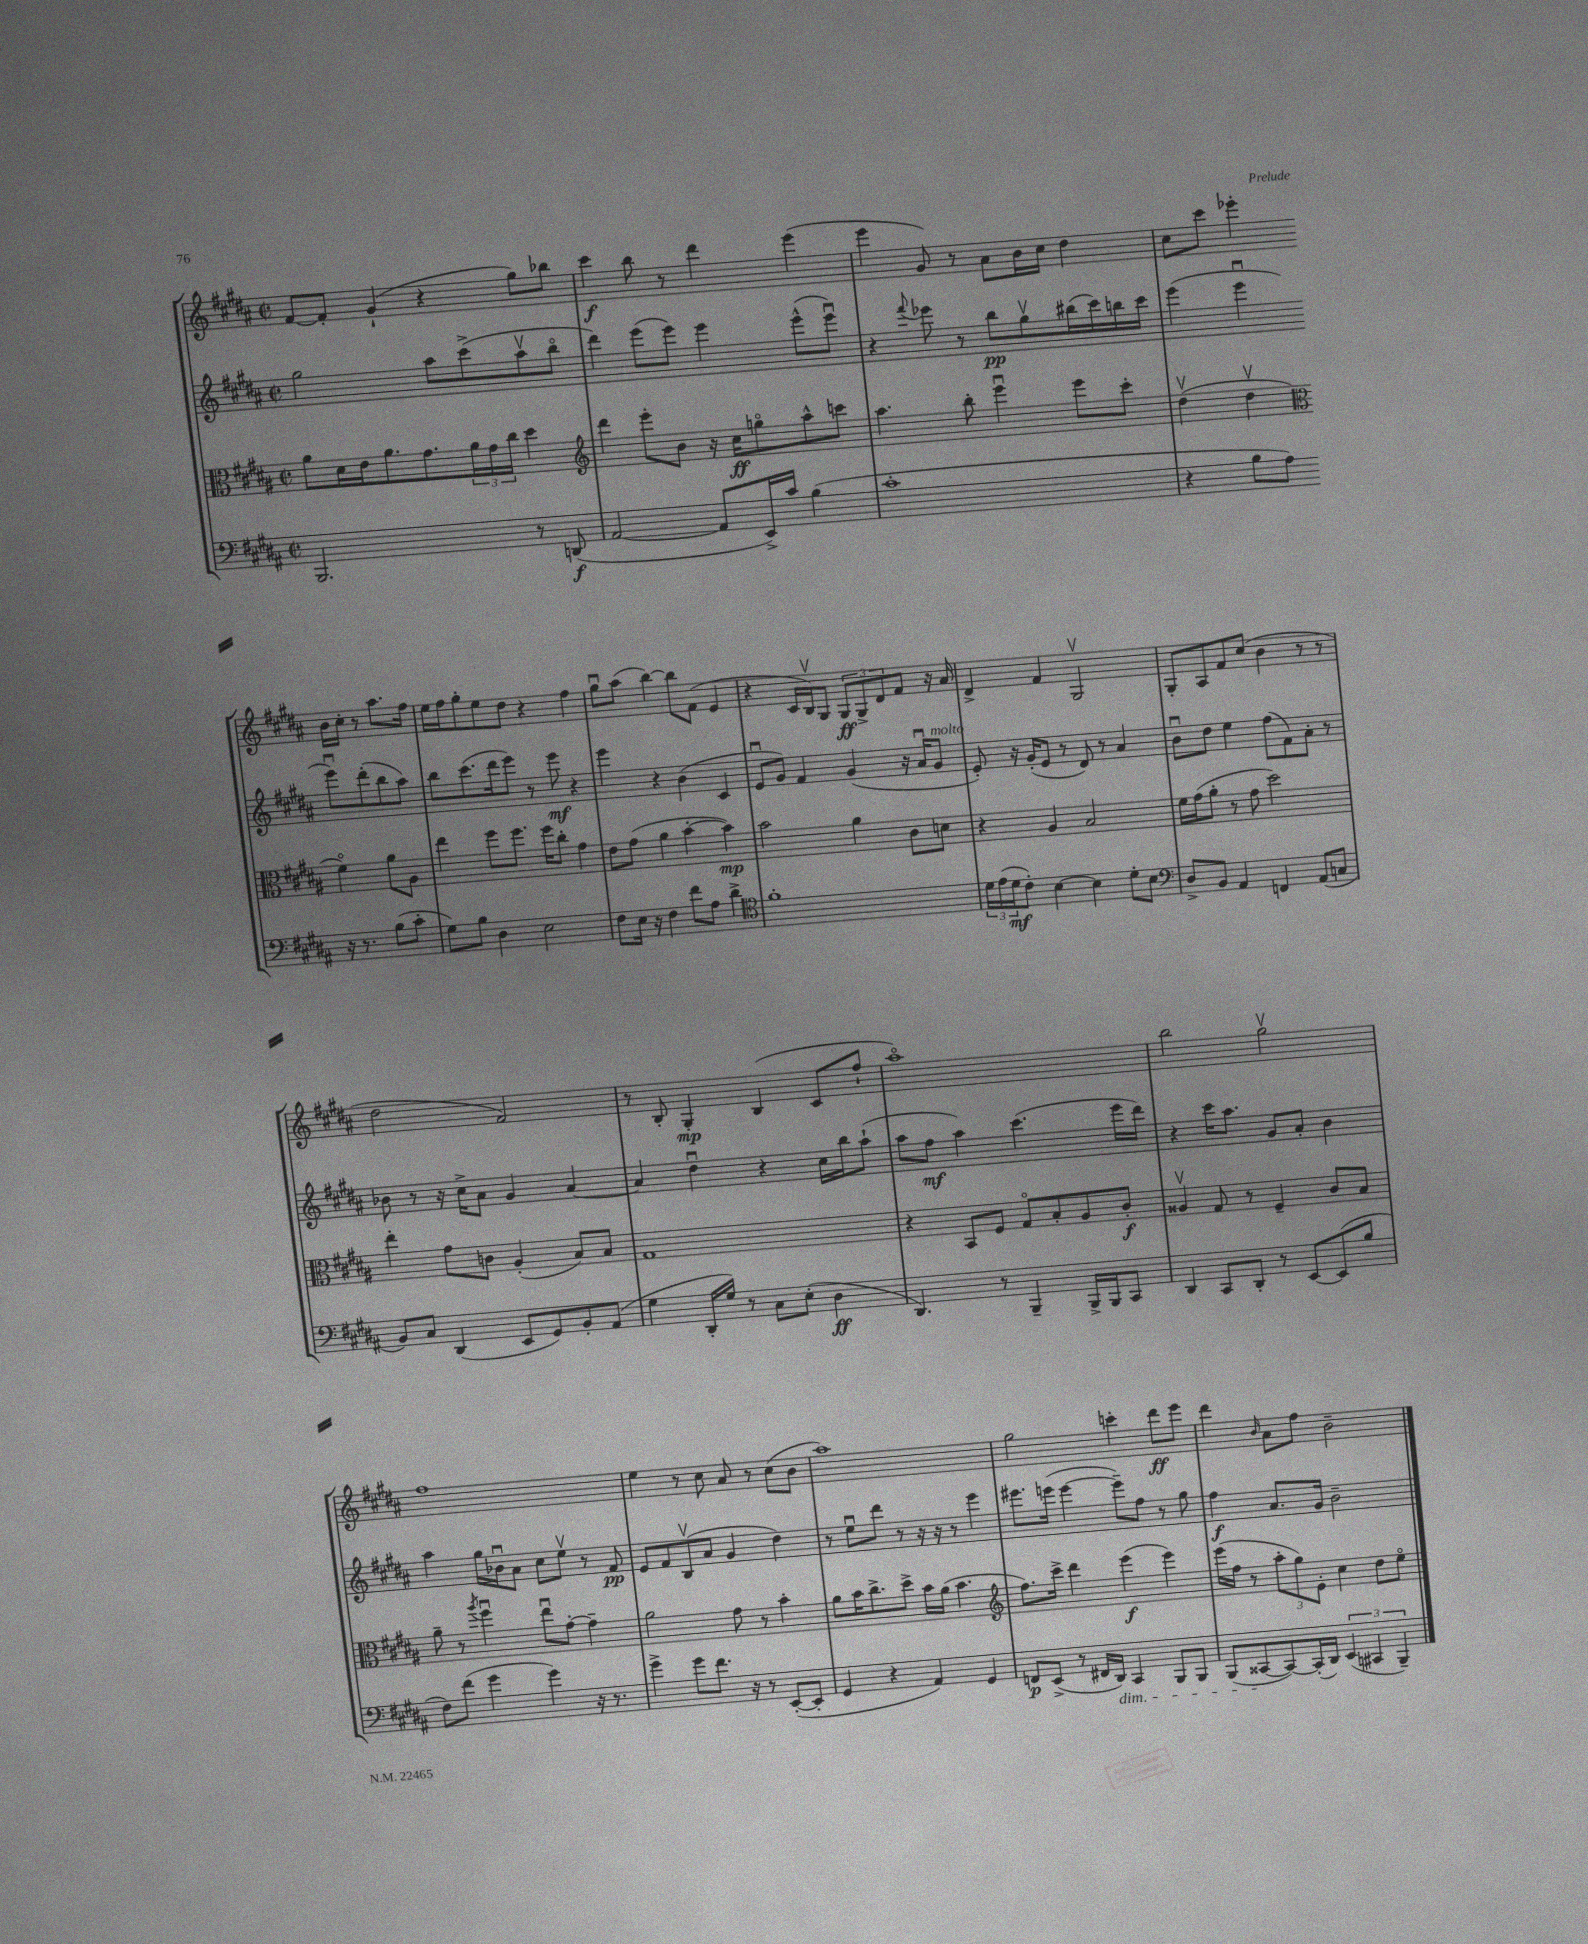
<<
\new StaffGroup <<
\new Staff = "s0" {
    \clef treble \key b \major \defaultTimeSignature \time 2/2
    fis'8~ fis'8-. gis'4-!( r4 gis''8) bes''8 |
    cis'''4\f b''8 r8 dis'''4 e'''4( |
    e'''4 gis'8) r8 ais'8 b'16 cis''16 dis''4 |
    cis''8 cis'''8 ees'''4-. b'16 cis''16-. r8 ais''8. fis''16 |
    e''16 fis''16 gis''8-. e''8 dis''8 r4 fis''4 |
    gis''8\downbow ais''8( b''4~) b''8 fis'8( e'4 |
    r4 cis'16 b16\upbow) gis8 \tuplet 3/2 { gis8\ff gis8-> dis'8 } fis'8 r16 ais'16 |
    dis'4-> fis'4 gis2\upbow |
    gis8-. ais8 fis'8 cis''8( b'4 r8 r8 |
    dis''2 fis'2) |
    r8 b8-. gis4-.\mp b4( cis'8 fis''8-! |
    ais''1\flageolet) |
    b''2 gis''2\upbow |
    fis''1 |
    e''4 r8 cis''8 ais'8 r8 cis''8( b'8 |
    ais''1) |
    gis''2 c'''4-. dis'''8\ff e'''8 |
    dis'''4 \grace { b'16 } ais'8 fis''8 b'2-- \bar "|." |
}
\new Staff = "s1" {
    \clef treble \key b \major \defaultTimeSignature \time 2/2
    gis''2 ais''8 cis'''8->( ais''8\upbow b''8\flageolet |
    dis'''4) e'''8( e'''8) e'''4 e'''8-^( e'''8\downbow) |
    r4 \appoggiatura { fis'''8 } ees'''8 r8 b''8\pp gis''8\upbow bis''16( cis'''16) b''16 cis'''16 |
    e'''4( e'''4\downbow e'''8\downbow) dis'''8-.( b''8 ais''8) |
    b''8 cis'''8.( dis'''16 e'''8) r8 e'''8\mf r4 |
    e'''4 r4 b'4( cis'4 |
    e'8\downbow gis'8) fis'4 gis'4( r16 ais'16\downbow gis'8^\markup { \italic "molto" } |
    e'8-.) r16 gis'16-.( e'8 r8 dis'8) r8 ais'4 |
    b'8\downbow dis''8 e''4 fis''8( fis'8) ais'8-. r8 |
    bes'8 r8 r16 cis''16-> ais'8 gis'4 ais'4~ |
    ais'4 dis''4\downbow r4 cis''16 b''16 ais''8-!( |
    ais''8 fis''8\mf ais''4) cis'''4.( e'''16 dis'''16) |
    r4 cis'''16 ais''8. gis'8 ais'8-. b'4 |
    ais''4 gis''16 bes'16\downbow ais'8 cis''8 e''8\upbow r8 fis'8\pp |
    e'8 fis'8 b8\upbow( ais'8 gis'4 dis''4) |
    r8 e''8\downbow dis'''8 r8 r16 r16 r8 e'''4 |
    eis'''8. e'''16( e'''4~ e'''8--) fis''8 r8 gis''8 |
    fis''4\f ais'8. gis'16 b'2-- \bar "|." |
}
\new Staff = "s2" {
    \clef alto \key b \major \defaultTimeSignature \time 2/2
    ais'8 dis'16 e'16 ais'8. gis'8. \tuplet 3/2 { ais'16 gis'16 cis''16 } dis''4 |
    \clef treble dis'''4 e'''8-. b'8 r16 cis''16\ff g''8\flageolet ais''8-^ c'''8 |
    ais''4. b''8-. e'''4\downbow e'''8 cis'''8-. |
    dis''4\upbow( dis''4\upbow \clef alto fis'4\flageolet) ais'8 ais8 |
    e''4 fis''8 fis''8. fis''16 cis''8-. gis'4 |
    e'8 gis'8( ais'4 b'4~-. b'4\mp) |
    b'2 ais'4 cis'8 d'8 |
    r4 ais4 b2 |
    fis'16 gis'16( ais'8-. r8 gis'8 dis''2) |
    e''4-. gis'8 c'8 ais4-.( b8) b8 |
    gis1 |
    r4 b,8 fis8 gis8\flageolet b8-. ais8 cis'8-.\f |
    aisis4\upbow gis8 r8 fis4-- cis'8 b8 |
    ais'8-- r8 \acciaccatura { ais''8 } fis''4\downbow e''8\downbow gis'8~-. gis'4-- |
    ais'2 gis'8 r8 b'4-. |
    ais'8 b'16 cis''8.-> dis''8-> b'16 ais'16( b'4. |
    \clef treble fis''8.) cis'''16-> dis'''4 e'''4\f( e'''4) |
    e'''16( fis''16 r8 \tuplet 3/2 { ais''8-. gis''8) e'8-. } cis''4 dis''8 e''8\flageolet \bar "|." |
}
\new Staff = "s3" {
    \clef bass \key b \major \defaultTimeSignature \time 2/2
    b,,2. r8 d,8\f( |
    ais,2~ ais,8 e,16->) cis'16 b4( |
    cis'1-. |
    r4 b8 ais8) r16 r8. b8( cis'8-. |
    gis8) b8 dis4 e2 |
    fis8 e16 r16 fis4 fis'8 ais8 dis'4-> |
    \clef tenor fis'1-. |
    \tuplet 3/2 { dis'16 e'16( dis'16\mf } cis'8-.) b4~ b4 dis'8-. b8 |
    \clef bass dis8-> b,8 ais,4 f,4 ais,8( c8 |
    b,8) cis8 dis,4( e,8 gis,8) b,8-. ais,8( |
    gis4 dis,16-. gis16) r8 cis8 e8-.( dis4\ff |
    dis,4.) r8 b,,4-- b,,16-> b,,16 cis,8 |
    dis,4 cis,8 dis,8-. r8 e,8~ e,8( b8 |
    fis8) fis'8( gis'4 gis'4) r16 r8. |
    gis'4-> gis'8 fis'8. r16 r8 e,8~-.( e,8-. |
    gis,4 r4 ais,4) gis,4 |
    f,8\p e,8->( r8 fis,16 dis,16\dim) cis,4 b,,8 b,,8 |
    b,,8( cisis,8~\! cisis,8~) cisis,16-.( dis,16) \tuplet 3/2 { e,4( cis,4 b,,4--) } \bar "|." |
}
>>
>>
\layout { \context { \Score \remove "Bar_number_engraver" } }
